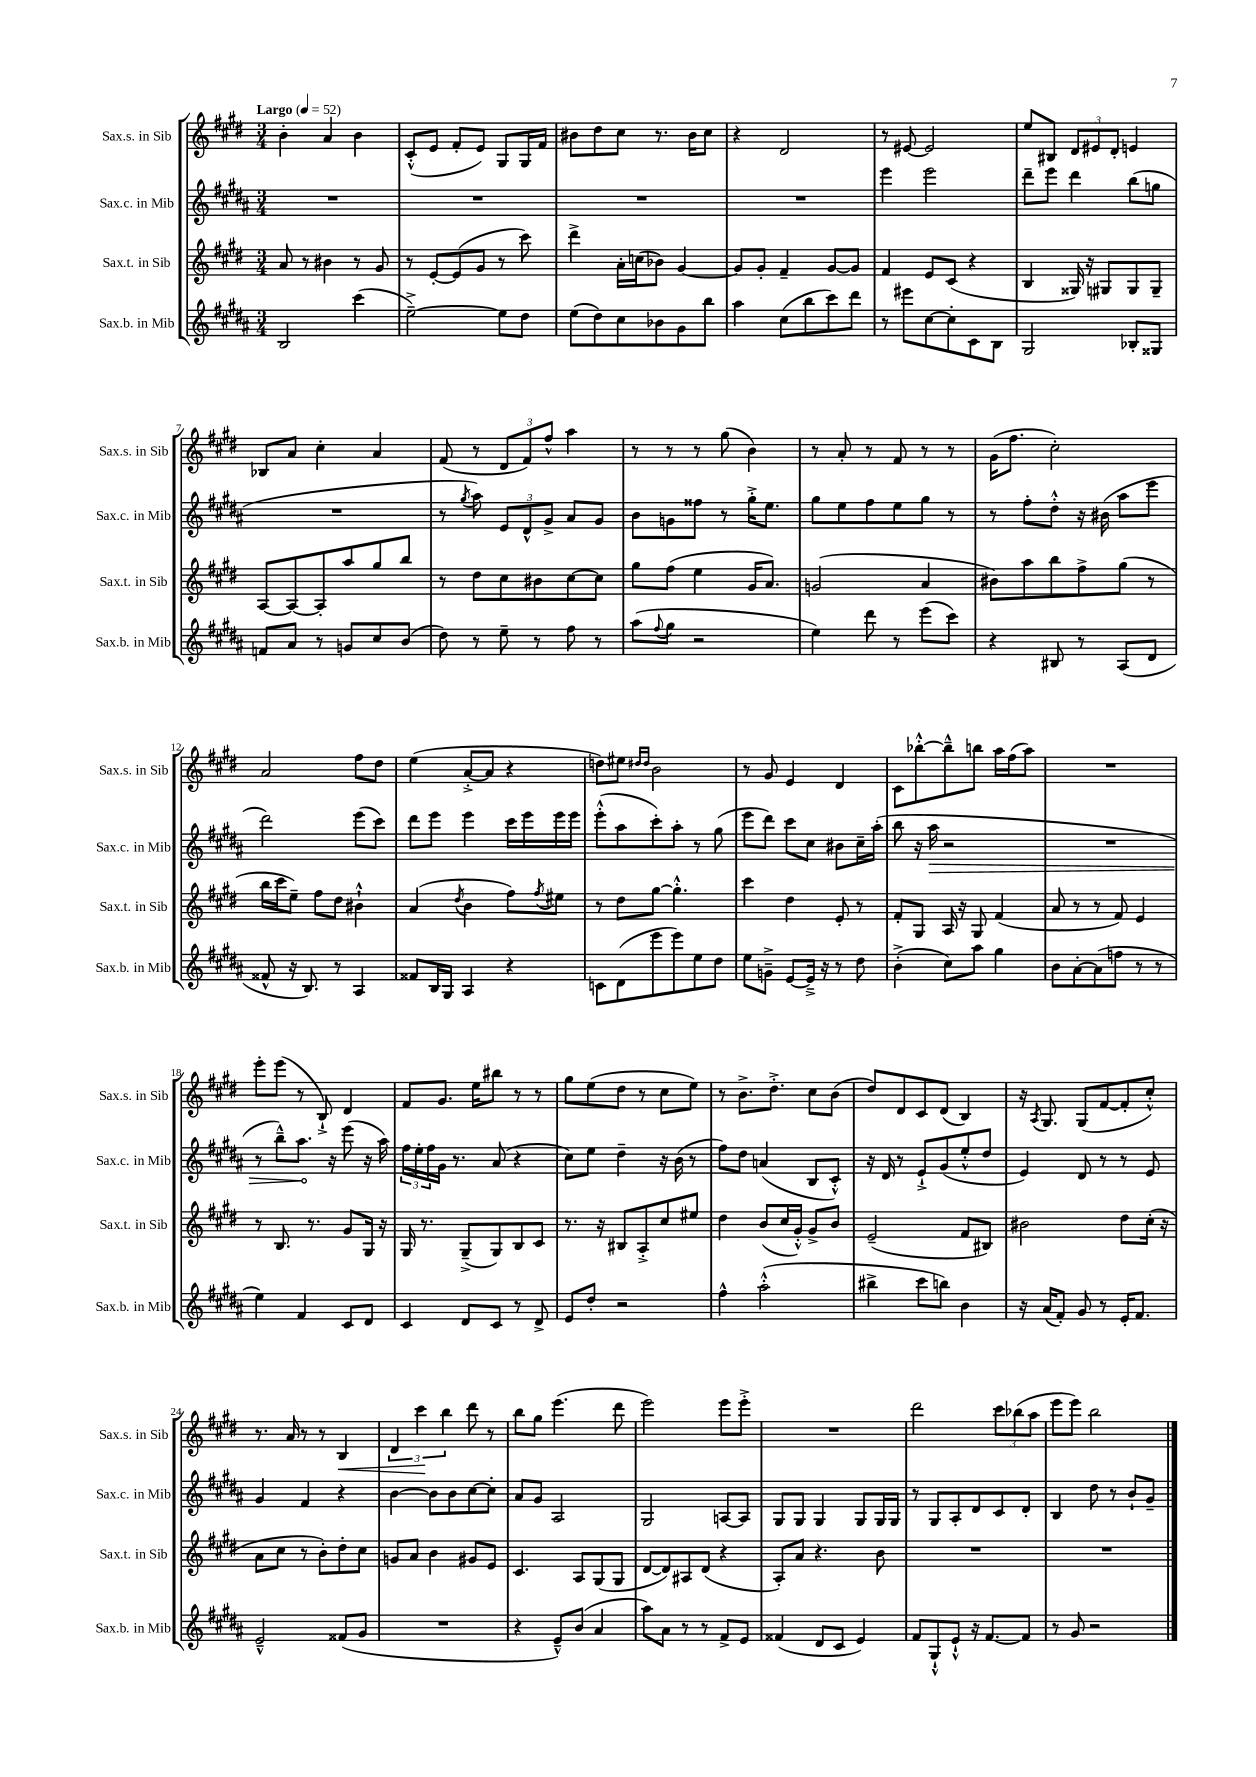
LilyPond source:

<<
\new StaffGroup <<
\new Staff = "s0" \with { instrumentName = "Sax.s. in Sib" shortInstrumentName = "Sax.s. in Sib" } {
    \clef treble \key e \major \numericTimeSignature \time 3/4 \tempo "Largo" 4 = 52
    b'4-. a'4 b'4 |
    cis'8-.-^( e'8 fis'8-. e'8) gis8 gis16 fis'16 |
    bis'8 dis''8 cis''8 r8. bis'16 cis''8 |
    r4 dis'2 |
    r8 eis'8~ eis'2 |
    e''8 bis8 \tuplet 3/2 { dis'8 eis'8 dis'8-. } e'4 |
    bes8 a'8 cis''4-. a'4 |
    fis'8( r8 \tuplet 3/2 { dis'8 fis'8) fis''8-^ } a''4 |
    r8 r8 r8 gis''8( b'4) |
    r8 a'8-. r8 fis'8 r8 r8 |
    gis'16( fis''8. cis''2-.) |
    a'2 fis''8 dis''8 |
    e''4( a'8~-.-> a'8 r4 |
    d''8) eis''8 \grace { dis''16 dis''16 } b'2 |
    r8 gis'8 e'4 dis'4 |
    cis'8 bes''8~-.-^ bes''8---^ b''8 a''16 fis''16( a''8) |
    R2. |
    e'''8-. e'''8( r8 b8-!->) dis'4 |
    fis'8 gis'8. e''16 bis''8 r8 r8 |
    gis''8 e''8( dis''8 r8 cis''8 e''8) |
    r8 b'8.-> dis''8.-.-> cis''8 b'8( |
    dis''8) dis'8 cis'8 dis'8( b4) |
    r16 \acciaccatura { a8 } gis8. gis8( fis'8~ fis'8-. cis''8-.-^) |
    r8. a'16 r8 r8 b4\< |
    \tuplet 3/2 { dis'4 cis'''4\! b''4 } dis'''8 r8 |
    b''8 gis''8 e'''4.( dis'''8 |
    e'''2) e'''8 e'''8-.-> |
    R2. |
    dis'''2 \tuplet 3/2 { cis'''8 bes''8( a''8 } |
    e'''8 e'''8) b''2 \bar "|." |
}
\new Staff = "s1" \with { instrumentName = "Sax.c. in Mib" shortInstrumentName = "Sax.c. in Mib" } {
    \clef treble \key b \major \numericTimeSignature \time 3/4
    R2. |
    R2. |
    R2. |
    R2. |
    e'''4 e'''2 |
    dis'''8-- e'''8 dis'''4 b''8( g''8 |
    R2. |
    r8 \acciaccatura { gis''8 } ais''8) \tuplet 3/2 { e'8 dis'8-^ gis'8-> } ais'8 gis'8 |
    b'8 g'8 fisis''8 r8 gis''16-.-> e''8. |
    gis''8 e''8 fis''8 e''8 gis''8 r8 |
    r8 fis''8-. dis''8-.-^ r16 bis'16( ais''8 e'''8 |
    dis'''2) e'''8( cis'''8) |
    dis'''8 e'''8 e'''4 cis'''16 e'''16 e'''16 e'''16 |
    e'''8-.-^( ais''8 cis'''8-.) ais''8-. r8 gis''8( |
    e'''8 dis'''8) cis'''8 cis''8 bis'8 cis''16-- ais''16-.( |
    b''8 r16 \once \override Hairpin.circled-tip = ##t ais''16\> r2 |
    R2. |
    r8 b''8---^) ais''8.\! r16 e'''8( r16 ais''16) |
    \tuplet 3/2 { fis''16 e''16-. fis''16 } gis'16 r8. ais'8( r4 |
    cis''8) e''8 dis''4-- r16 b'16( r8 |
    fis''8) dis''8 a'4( b8 cis'8-.-^) |
    r16 dis'16 r8 e'8-!-> gis'8( e''8-.-^ dis''8 |
    e'4) dis'8 r8 r8 e'8 |
    gis'4 fis'4 r4 |
    b'4~ b'8 b'8 cis''8~ cis''8-. |
    ais'8 gis'8 ais2 |
    gis2 a8~ a8 |
    gis8 gis8 gis4 gis8 gis16 gis16 |
    r8 gis8 ais8-. dis'8 cis'8 dis'8-. |
    b4 dis''8 r8 b'8-! gis'8-- \bar "|." |
}
\new Staff = "s2" \with { instrumentName = "Sax.t. in Sib" shortInstrumentName = "Sax.t. in Sib" } {
    \clef treble \key e \major \numericTimeSignature \time 3/4
    a'8 r8 bis'4 r8 gis'8 |
    r8 e'8~-. e'8( gis'8 r8 cis'''8) |
    dis'''4-> a'16-. c''16( bes'8) gis'4~ |
    gis'8 gis'8-. fis'4-- gis'8~ gis'8 |
    fis'4 e'8 cis'8( r4 |
    b4 gisis16) r16 gis8 gis8 gis8-- |
    a8~ a8~ a8-. a''8 gis''8 b''8 |
    r8 dis''8 cis''8 bis'8 cis''8~ cis''8 |
    gis''8 fis''8( e''4 gis'16 a'8.) |
    g'2( a'4 |
    bis'8) a''8 b''8 fis''8-> gis''8( r8 |
    b''16 cis'''16 e''8--) fis''8 dis''8 bis'4-!-^ |
    a'4( \acciaccatura { dis''8 } b'4 fis''8) \acciaccatura { fis''8 } eis''8 |
    r8 dis''8 gis''8~ gis''4.-.-^ |
    cis'''4 dis''4 e'8-. r8 |
    fis'8-. gis8 a16 r16 gis8 fis'4( |
    a'8 r8 r8 fis'8) e'4 |
    r8 b8. r8. gis'8 gis16 r16 |
    gis16 r8. gis8--->( gis8) b8 cis'8 |
    r8. r16 bis8 a8-.-> cis''8 eis''8 |
    dis''4 b'8( cis''16 gis'16-.-^) gis'8-> b'8 |
    e'2--( fis'8 bis8) |
    bis'2 dis''8 cis''16-.( r16 |
    a'8 cis''8 r8 b'8-.) dis''8-. cis''8 |
    g'8 a'8 b'4 gis'8 e'8 |
    cis'4. a8 gis8( gis8 |
    dis'8~ dis'8) ais8 dis'8( r4 |
    a8-.) a'8 r4. b'8 |
    R2. |
    R2. \bar "|." |
}
\new Staff = "s3" \with { instrumentName = "Sax.b. in Mib" shortInstrumentName = "Sax.b. in Mib" } {
    \clef treble \key b \major \numericTimeSignature \time 3/4
    b2 cis'''4( |
    e''2~--->) e''8 dis''8 |
    e''8( dis''8) cis''8 bes'8 gis'8 b''8 |
    ais''4 cis''8( b''8 cis'''8) dis'''8 |
    r8 eis'''8 cis''8~ cis''8-. cis'8 b8 |
    gis2 bes8-. gisis8 |
    f'8 ais'8 r8 g'8 cis''8 b'8( |
    dis''8) r8 e''8-- r8 fis''8 r8 |
    ais''8( \appoggiatura { fis''8 } gis''8 r2 |
    e''4) dis'''8 r8 e'''8( cis'''8) |
    r4 bis8 r8 ais8( dis'8 |
    fisis'8-^ r16 b8.) r8 ais4 |
    fisis'8 b16 gis16 ais4 r4 |
    c'8 dis'8( e'''8 e'''8) e''8 dis''8 |
    e''8 g'8---> e'8~ e'16---> r16 r8 dis''8 |
    b'4-.->( cis''8) ais''8 gis''4 |
    b'8 ais'8~-. ais'8( f''8 r8 r8 |
    e''4) fis'4 cis'8 dis'8 |
    cis'4 dis'8 cis'8 r8 dis'8-> |
    e'8 dis''8-. r2 |
    fis''4-^ ais''2-.-^( |
    bis''4-> cis'''8 b''8) b'4 |
    r16 ais'16( fis'8-.) gis'8 r8 e'16-. fis'8. |
    e'2---^ fisis'8( gis'8 |
    R2. |
    r4 e'8---^) b'8( ais'4 |
    ais''8) ais'8 r8 r8 fis'8-> e'8 |
    fisis'4( dis'8 cis'8 e'4) |
    fis'8 gis8-!-^ e'8-!-^ r16 fis'8.~ fis'8 |
    r8 gis'8 r2 \bar "|." |
}
>>
>>
